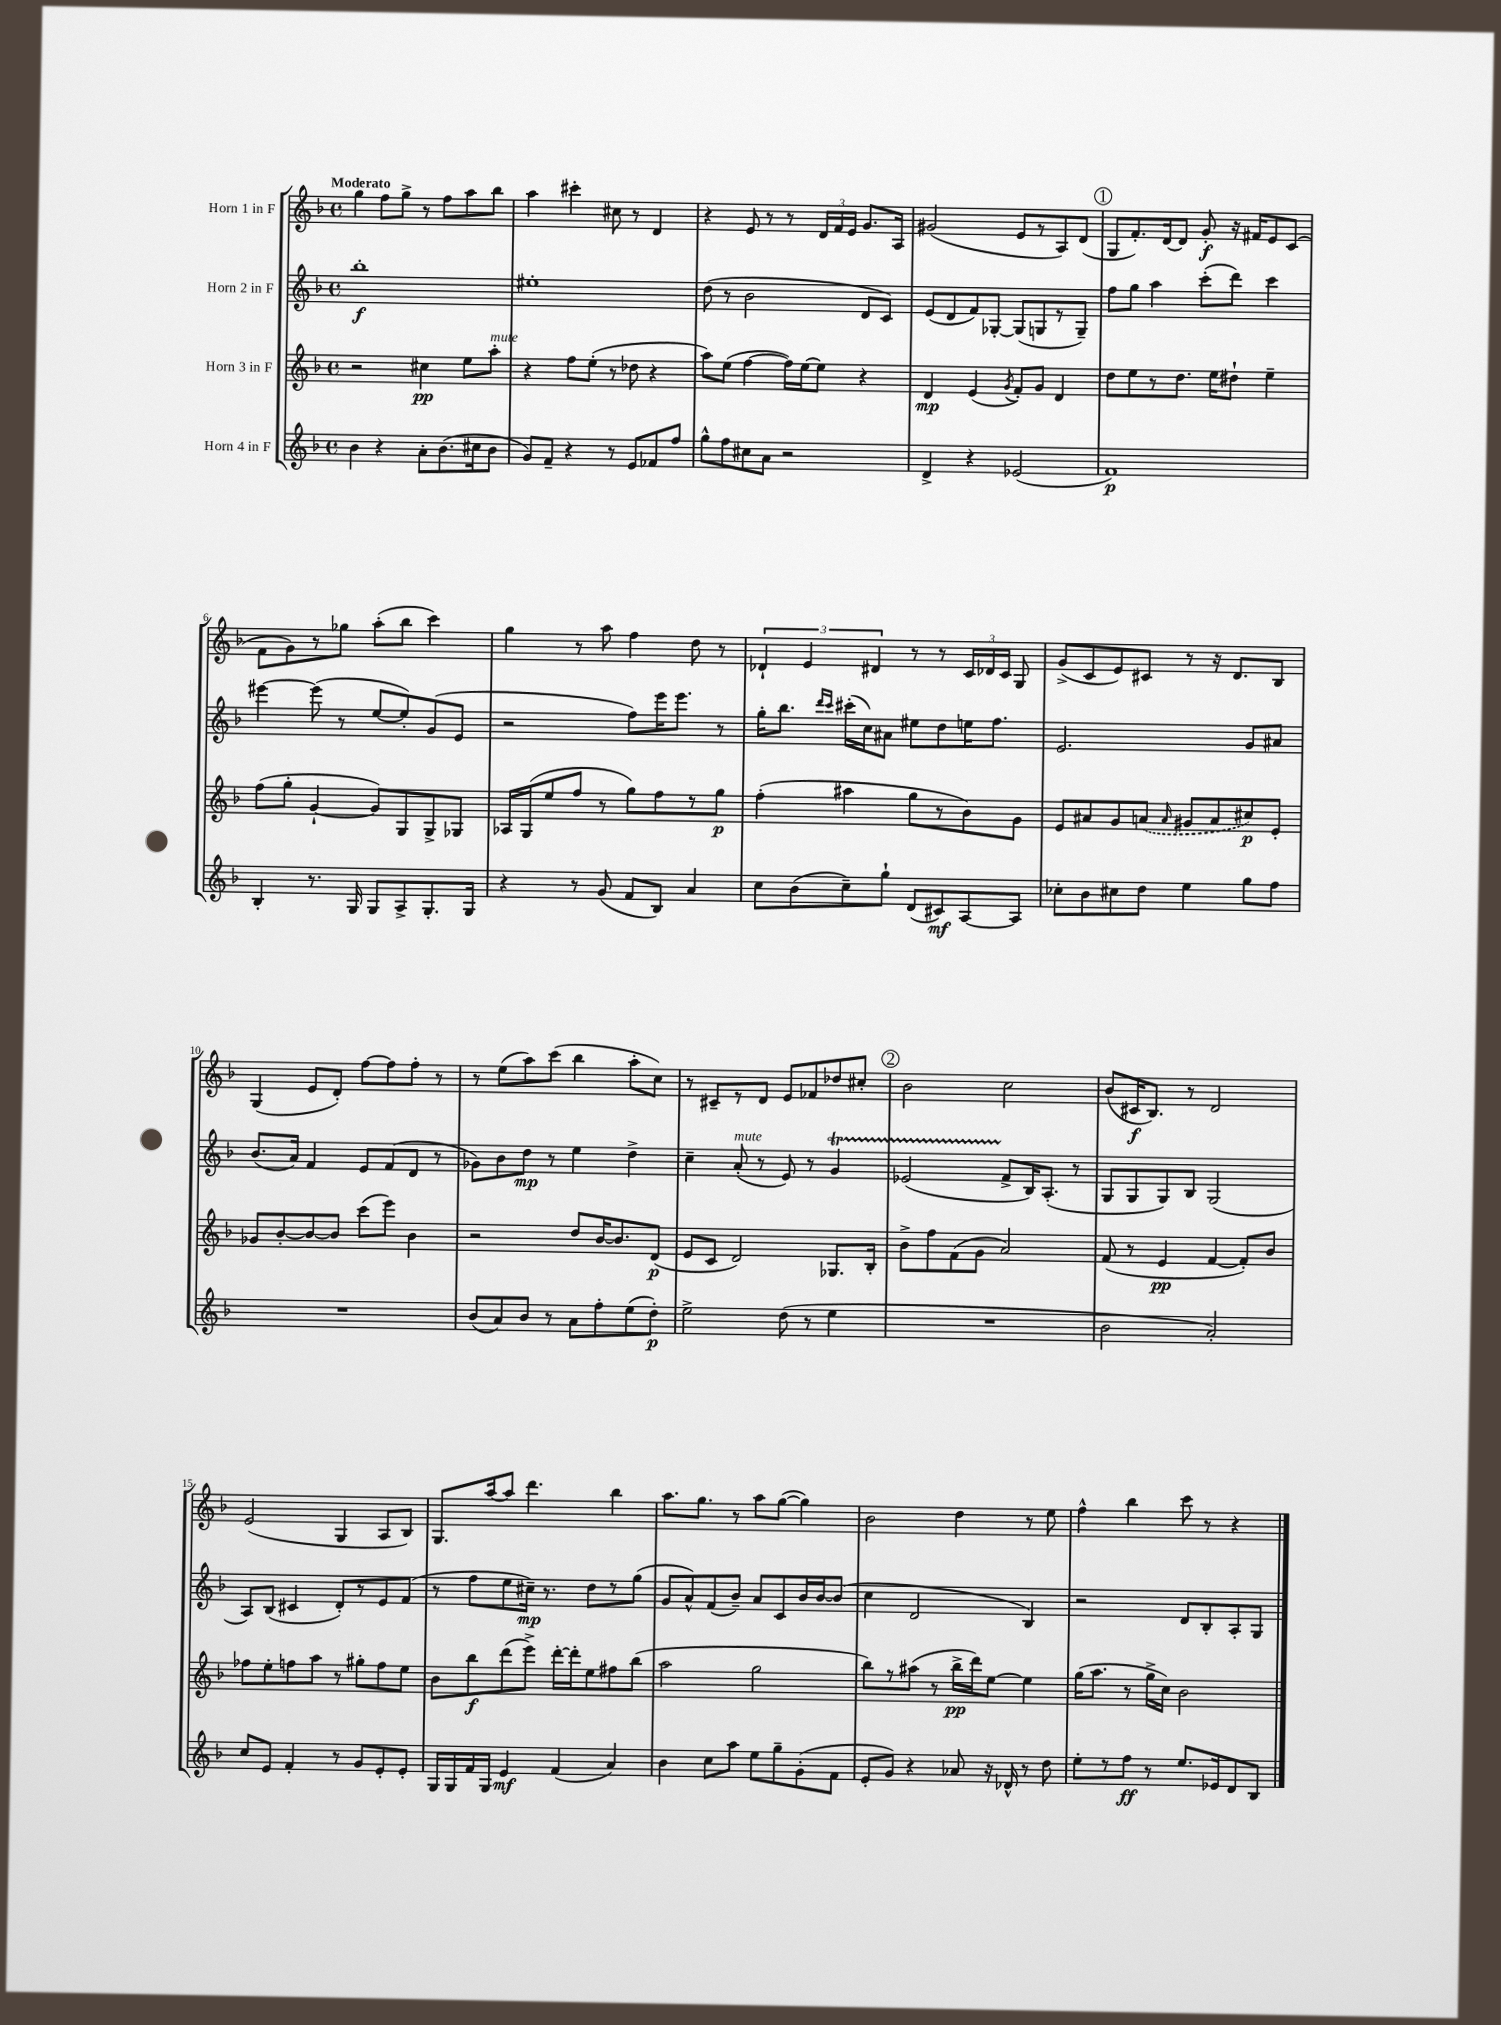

**kern	**dynam	**kern	**dynam	**kern	**dynam	**kern	**dynam
*part4	*part4	*part3	*part3	*part2	*part2	*part1	*part1
*staff4	*staff4	*staff3	*staff3	*staff2	*staff2	*staff1	*staff1
*I"Horn 4 in F	*	*I"Horn 3 in F	*	*I"Horn 2 in F	*	*I"Horn 1 in F	*
*clefG2	*	*clefG2	*	*clefG2	*	*clefG2	*
*k[b-]	*	*k[b-]	*	*k[b-]	*	*k[b-]	*
*M4/4	*	*M4/4	*	*M4/4	*	*M4/4	*
*met(c)	*	*met(c)	*	*met(c)	*	*met(c)	*
=1	=1	=1	=1	=1	=1	=1	=1
!	!	!	!	!	!	!LO:TX:a:B:t=Moderato	!
4b-\	.	2r	.	1bb-'	f	4gg\	.
4r	.	.	.	.	.	8ff\L	.
.	.	.	.	.	.	8gg^\J	.
8a'\L	.	4cc#X\	pp	.	.	8r	.
(8.b-\	.	.	.	.	.	8ff\L	.
.	.	8ee\L	.	.	.	8aa\	.
16cc#X\k	.	.	.	.	.	.	.
!	!	!LO:TX:a:i:t=mute	!	!	!	!	!
8b-\J	.	8aa'\J	.	.	.	8bb-\J	.
=2	=2	=2	=2	=2	=2	=2	=2
8g/L)	.	4r	.	1ee#X'	.	4aa\	.
8f~/J	.	.	.	.	.	.	.
4r	.	8ff\L	.	.	.	4ccc#X'\	.
.	.	(8ee'\J	.	.	.	.	.
8r	.	8r	.	.	.	8cc#X\	.
8e/L	.	8dd-X\	.	.	.	8r	.
8f-X/	.	4r	.	.	.	4d/	.
8ff/J	.	.	.	.	.	.	.
=3	=3	=3	=3	=3	=3	=3	=3
8gg^^\L	.	8aa\L)	.	(8dd\	.	4r	.
8ff\	.	(8ee\J	.	8r	.	.	.
8cc#X\	.	[4ff\	.	2b-\	.	8e/	.
8a\J	.	.	.	.	.	8r	.
2r	.	16ff\LL])	.	.	.	8r	.
.	.	[16ee\J	.	.	.	.	.
.	.	8ee\J]	.	.	.	24d/LL	.
.	.	.	.	.	.	24f/	.
.	.	.	.	.	.	24e/JJ	.
.	.	4r	.	8d/L	.	8.g/L	.
.	.	.	.	8c/J)	.	.	.
.	.	.	.	.	.	16A/Jk	.
=4	=4	=4	=4	=4	=4	=4	=4
4d^/	.	4d/	mp	(8e/L	.	(2g#X/	.
.	.	.	.	8d/	.	.	.
4r	.	(4e/	.	8f/)	.	.	.
.	.	.	.	[8G-X'/J	.	.	.
.	.	8qg/	.	.	.	.	.
(2e-X/	.	8f'/L)	.	(8G-/L]	.	8e/L	.
.	.	8g/J	.	8Gn/	.	8r	.
.	.	4d/	.	8r	.	8A/)	.
.	.	.	.	8G~/J)	.	(8d/J	.
!!LO:REH:place=s1:t=1
=5	=5	=5	=5	=5	=5	=5	=5
1f)	p	8dd\L	.	8ff\L	.	8G/L	.
.	.	8ee\	.	8gg\J	.	8.f'/)	.
.	.	8r	.	4aa\	.	.	.
.	.	.	.	.	.	[16d/k	.
.	.	8.dd\J	.	.	.	8d/J]	.
.	.	.	.	(8ccc'\L	.	8g'/	f
.	.	16ee\KL	.	.	.	.	.
.	.	8dd#X`\J	.	8ddd\J)	.	16r	.
.	.	.	.	.	.	16f#X/KL	.
.	.	4ee~\	.	4ccc\	.	8e/	.
.	.	.	.	.	.	(8c/J	.
!!LO:LB:g=z
=6	=6	=6	=6	=6	=6	=6	=6
4B-'/	.	(8ff\L	.	[4eee#X\	.	8f\L	.
.	.	8gg'\J	.	.	.	8g\)	.
8.r	.	[4g`/	.	(8eee#\]	.	8r	.
.	.	.	.	8r	.	8gg-X\J	.
16G/	.	.	.	.	.	.	.
8G/L	.	8g/L])	.	[8ee/L	.	(8aa'\L	.
8A^/	.	8G/	.	8ee'/])	.	8bb-\J	.
8.G'/	.	8G^/	.	(8g/	.	4ccc\)	.
.	.	8G-X/J	.	8e/J	.	.	.
16G/Jk	.	.	.	.	.	.	.
=7	=7	=7	=7	=7	=7	=7	=7
4r	.	16A-X/LL	.	2r	.	4gg\	.
.	.	(16G/J	.	.	.	.	.
.	.	8ee/	.	.	.	.	.
8r	.	8ff/J	.	.	.	8r	.
(8g/	.	8r	.	.	.	8aa\	.
8f/L	.	8gg\L)	.	8ff\L)	.	4ff\	.
8B-/J)	.	8ff\	.	16eee\K	.	.	.
.	.	.	.	8.eee\J	.	.	.
4a/	.	8r	.	.	.	8dd\	.
.	.	8gg\J	p	8r	.	8r	.
=8	=8	=8	=8	=8	=8	=8	=8
8cc\L	.	(4ff'\	.	16gg'\KL	.	6d-X`/	.
.	.	.	.	8.bb-\J	.	.	.
(8b-\	.	.	.	.	.	.	.
.	.	.	.	.	.	6e/	.
.	.	.	.	16qqddd/LL	.	.	.
.	.	.	.	16qqccc/JJ	.	.	.
8cc~\)	.	4aa#X\	.	(16ccc#X'\LL	.	.	.
.	.	.	.	16cc\J)	.	.	.
.	.	.	.	.	.	6d#X/	.
8gg`\J	.	.	.	8a#X\J	.	.	.
(8d/L	.	8gg\L	.	8ee#X\L	.	8r	.
8c#X/)	mf	8r	.	8dd\	.	8r	.
[8A/	.	8b-\)	.	16een\K	.	24c/LL	.
.	.	.	.	.	.	24d-X/	.
.	.	.	.	8.ff\J	.	.	.
.	.	.	.	.	.	24c/JJ	.
8A/J]	.	8g\J	.	.	.	8G/	.
=9	=9	=9	=9	=9	=9	=9	=9
8cc-X'\L	.	8e/L	.	2.e/	.	(8g^/L	.
8b-\	.	8a#X/	.	.	.	8c/	.
8cc#X\	.	8g/	.	.	.	8e/)	.
8dd\J	.	(8an/J	.	.	.	8c#X/J	.
.	.	16qqa/	.	.	.	.	.
4ee\	.	8g#X/L	.	.	.	8r	.
.	.	8a/	.	.	.	16r	.
.	.	.	.	.	.	8.d/L	.
8gg\L	.	8cc#X/)	p	8g/L	.	.	.
8ff\J	.	8e'/J	.	8a#X/J	.	8B-/J	.
!!LO:LB:g=z
=10	=10	=10	=10	=10	=10	=10	=10
1r	.	8g-X/L	.	(8.b-/L	.	(4G/	.
.	.	[8b-'/	.	.	.	.	.
.	.	.	.	16a/Jk)	.	.	.
.	.	8b-/_	.	4f/	.	8e/L	.
.	.	8b-/J]	.	.	.	8d'/J)	.
.	.	(8ccc\L	.	8e/L	.	[8ff\L	.
.	.	8eee\J)	.	(8f/	.	8ff\]	.
.	.	4b-\	.	8d/J	.	8ff'\J	.
.	.	.	.	8r	.	8r	.
=11	=11	=11	=11	=11	=11	=11	=11
(8b-/L	.	2r	.	8g-X\L)	.	8r	.
8a/)	.	.	.	8b-\	.	(8ee\L	.
8b-/J	.	.	.	8dd\J	mp	8aa\)	.
8r	.	.	.	8r	.	(8ccc\J	.
8a\L	.	8dd/L	.	4ee\	.	4bb-\	.
8ff'\	.	[16b-/K	.	.	.	.	.
.	.	8.b-/]	.	.	.	.	.
(8ee\	.	.	.	4dd^\	.	8aa'\L	.
8dd'\J)	p	(8d/J	p	.	.	8cc\J)	.
=12	=12	=12	=12	=12	=12	=12	=12
2ee^\	.	8e/L	.	4cc~\	.	8r	.
.	.	8c/J	.	.	.	8c#X~/L	.
!	!	!	!	!LO:TX:a:i:t=mute	!	!	!
.	.	2d/)	.	(8a'/	.	8r	.
.	.	.	.	8r	.	8d/J	.
(8dd\	.	.	.	8e/)	.	8e/L	.
8r	.	.	.	8r	.	8f-X/	.
4ee\	.	8.G-X/L	.	4gT/	.	8dd-X/	.
.	.	.	.	.	.	8cc#X'/J	.
.	.	16B-'/Jk	.	.	.	.	.
!!LO:REH:place=s1:t=2
=13	=13	=13	=13	=13	=13	=13	=13
1r	.	8b-^\L	.	(2e-XTTT/	.	2b-\	.
.	.	8ff\	.	.	.	.	.
.	.	(8f\	.	.	.	.	.
.	.	8g\J	.	.	.	.	.
.	.	2a/)	.	8f^/L	.	2cc\	.
.	.	.	.	16B-/K)	.	.	.
.	.	.	.	(8.A'/J	.	.	.
.	.	.	.	8r	.	.	.
=14	=14	=14	=14	=14	=14	=14	=14
2b-\	.	(8f/	.	8G/L	.	(8b-/L	.
.	.	8r	.	8G/	.	16c#X/K	f
.	.	.	.	.	.	8.B-/J)	.
.	.	4e/	pp	8G/)	.	.	.
.	.	.	.	8B-/J	.	8r	.
2a'/)	.	[4f/	.	(2G/	.	2d/	.
.	.	8f'/L])	.	.	.	.	.
.	.	8b-/J	.	.	.	.	.
!!LO:LB:g=z
=15	=15	=15	=15	=15	=15	=15	=15
8cc/L	.	8ff-X\L	.	8A/L)	.	(2e/	.
8e/J	.	8ee'\	.	(8B-/J	.	.	.
4f'/	.	8ffn\	.	4c#X/	.	.	.
.	.	8aa\J	.	.	.	.	.
8r	.	8r	.	8d'/L)	.	4G/	.
8g/L	.	8gg#X'\L	.	8r	.	.	.
8e'/	.	8ff\	.	8e/	.	8A/L	.
8e'/J	.	8ee\J	.	(8f/J	.	8B-/J)	.
=16	=16	=16	=16	=16	=16	=16	=16
16G/LL	.	8b-\L	.	8r	.	8.G/L	.
16G/	.	.	.	.	.	.	.
16f/	.	8bb-\	f	8ff\L	.	.	.
16G/JJ	.	.	.	.	.	[16aa/k	.
4e/	mf	(8ddd\	.	8ee\	.	8aa/J]	.
.	.	8eee^\J)	.	16cc#X~\Jk)	mp	4.ddd\	.
.	.	.	.	8.r	.	.	.
(4f/	.	[16ddd'\LL	.	.	.	.	.
.	.	16ddd'\J]	.	.	.	.	.
.	.	8ee\	.	8dd\L	.	.	.
4a/)	.	8ff#X\	.	8r	.	4bb-\	.
.	.	(8bb-\J	.	(8gg\J	.	.	.
=17	=17	=17	=17	=17	=17	=17	=17
4b-\	.	2aa\	.	8g/L	.	8.aa\L	.
.	.	.	.	8a^^/)	.	.	.
.	.	.	.	.	.	8.gg\J	.
8cc\L	.	.	.	(8f/	.	.	.
8aa\J	.	.	.	8b-~/J)	.	8r	.
8ee\L	.	2gg\	.	8a/L	.	8aa\L	.
8gg~\	.	.	.	8c/	.	([8gg\J	.
(8g'\	.	.	.	16b-/L	.	4gg\])	.
.	.	.	.	[16b-/J	.	.	.
8f\J	.	.	.	(8b-/J]	.	.	.
=18	=18	=18	=18	=18	=18	=18	=18
8e'/L	.	8bb-\L)	.	4cc\	.	2b-\	.
8g/J)	.	8r	.	.	.	.	.
4r	.	(8aa#X\J	.	2d/	.	.	.
.	.	8r	.	.	.	.	.
8a-X/	.	16bb-^\LL	pp	.	.	4dd\	.
.	.	16ddd\J)	.	.	.	.	.
16r	.	[8ee\J	.	.	.	.	.
16d-X^^/	.	.	.	.	.	.	.
8r	.	4ee\]	.	4B-/)	.	8r	.
8dd\	.	.	.	.	.	8ee\	.
=19	=19	=19	=19	=19	=19	=19	=19
8ee'\L	.	(16gg\KL	.	2r	.	4ff^^\	.
.	.	8.aa\J	.	.	.	.	.
8r	.	.	.	.	.	.	.
8ff\J	ff	8r	.	.	.	4bb-\	.
8r	.	16gg^\LL	.	.	.	.	.
.	.	16cc\JJ)	.	.	.	.	.
8.ee/L	.	2b-\	.	8d/L	.	8ccc\	.
.	.	.	.	8B-'/	.	8r	.
16e-X/k	.	.	.	.	.	.	.
8d/	.	.	.	8A'/	.	4r	.
8B-/J	.	.	.	8G/J	.	.	.
==	==	==	==	==	==	==	==
*-	*-	*-	*-	*-	*-	*-	*-
